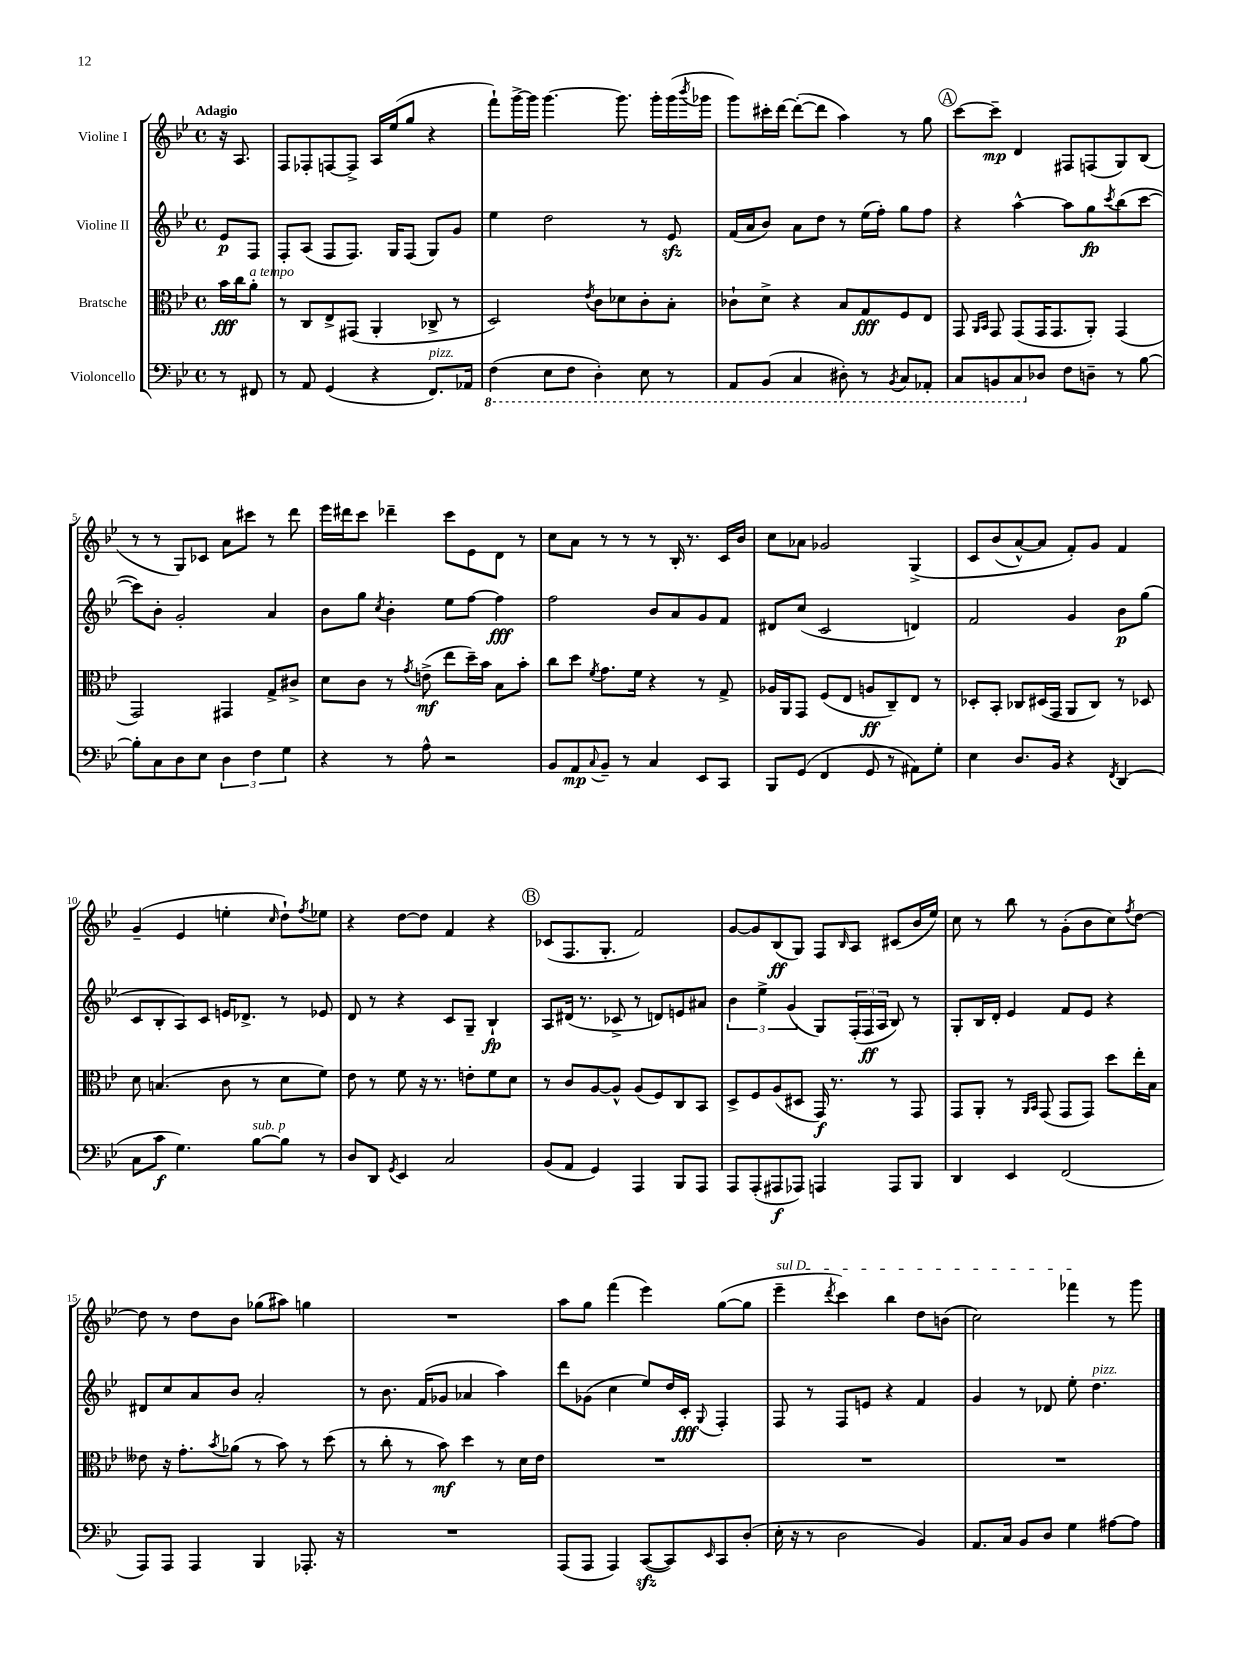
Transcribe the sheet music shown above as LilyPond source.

<<
\new StaffGroup <<
\new Staff = "s0" \with { instrumentName = "Violine I" } {
    \clef treble \key bes \major \defaultTimeSignature \time 4/4 \partial 4 \tempo "Adagio"
    r16 a8. |
    f8 fes8-. f8~ f8-> a16 ees''16( g''8 r4 |
    f'''8-!) g'''16~-> g'''16 g'''4.~ g'''8. g'''16-. g'''16( \acciaccatura { bes'''8 } ges'''16 |
    g'''8) cis'''16-. d'''16~ d'''8~-.( d'''8 a''4) r8 g''8 |
    \mark \markup { \circle "A" } c'''8~ c'''8--\mp d'4 fis8 f8( g8) bes8( |
    r8 r8 g8) ces'8 a'8 cis'''8 r8 d'''8 |
    ees'''16 dis'''16 c'''8 des'''4-- c'''8 ees'8 d'8 r8 |
    c''8 a'8 r8 r8 r8 bes16-. r8. c'16 bes'16 |
    c''8 aes'8 ges'2 g4->\( |
    c'8 bes'8( a'8~-^) a'8 f'8-.\) g'8 f'4 |
    g'4--( ees'4 e''4-. \grace { c''16 } d''8-!) \acciaccatura { f''8 } ees''8 |
    r4 d''8~ d''8 f'4 r4 |
    \mark \markup { \circle "B" } ces'8( f8. g8.-. f'2) |
    g'8~ g'8 bes8\ff( g8) f8 \grace { bes16 } a8 cis'8( bes'16 ees''16) |
    c''8 r8 bes''8 r8 g'8-.( bes'8 c''8) \acciaccatura { f''8 } d''8~ |
    d''8 r8 d''8 bes'8 ges''8( ais''8) g''4 |
    R1 |
    a''8 g''8 f'''4( ees'''4) g''8~( g''8 |
    \once \override TextSpanner.bound-details.left.text = \markup { \italic "sul D" } ees'''4--\startTextSpan \acciaccatura { d'''8 } c'''4) bes''4 d''8 b'8( |
    c''2) fes'''4\stopTextSpan r8 g'''8 \bar "|." |
}
\new Staff = "s1" \with { instrumentName = "Violine II" } {
    \clef treble \key bes \major \defaultTimeSignature \time 4/4 \partial 4
    ees'8\p f8 |
    f8-. a8( f8 f8.) g16 f8( g8) g'8 |
    ees''4 d''2 r8 ees'8\sfz |
    f'16( a'16 bes'8) a'8 d''8 r8 ees''16( f''16-.) g''8 f''8 |
    \mark \markup { \circle "A" } r4 a''4~-^ a''8 g''8\fp \acciaccatura { c'''8 } bes''8( c'''8~ |
    c'''8) bes'8-. g'2-. a'4 |
    bes'8 g''8 \acciaccatura { c''8 } bes'4-. ees''8 f''8~ f''4\fff |
    f''2 bes'8 a'8 g'8 f'8 |
    dis'8 c''8( c'2 d'4) |
    f'2 g'4 bes'8\p g''8( |
    c'8 bes8-. a8) c'8 e'16 des'8.-> r8 ees'8 |
    d'8 r8 r4 c'8 g8-- bes4-!\fp |
    \mark \markup { \circle "B" } a8 dis'16( r8. ces'8-> r8 d'8) e'8 ais'8 |
    \tuplet 3/2 { bes'4 ees''4-> g'4( } g8) \tuplet 3/2 { f16-.( f16\ff a16 } bes8) r8 |
    g8-. bes16 d'16-. ees'4 f'8 ees'8 r4 |
    dis'8 c''8 a'8 bes'8 a'2-. |
    r8 bes'8. f'16( ges'8 aes'4 a''4) |
    d'''8 ges'8( c''4 ees''8) d''16 c'16-.\fff \appoggiatura { g8 } f4-. |
    f8 r8 f8 e'8 r4 f'4 |
    g'4 r8 des'8 ees''8-. d''4.^\markup { \italic "pizz." } \bar "|." |
}
\new Staff = "s2" \with { instrumentName = "Bratsche" } {
    \clef alto \key bes \major \defaultTimeSignature \time 4/4 \partial 4
    bes'16\fff c''16 a'8-.^\markup { \italic "a tempo" } |
    r8 c8 ees8-> gis,8( a,4-. ces8-> r8 |
    d2) \acciaccatura { ees'8 } c'8 des'8 c'8-. bes8-. |
    ces'8-! d'8-> r4 bes8 g8\fff f8 ees8 |
    \mark \markup { \circle "A" } g,8 \grace { a,16 bes,16 } g,8 g,8( g,16 g,8. a,8-.) g,4( |
    g,2) gis,4 g8-> cis'8-> |
    d'8 c'8 r8 \acciaccatura { g'8 } e'8->\mf( ees''8 d''16--) bes'16 bes8 bes'8-. |
    c''8 d''8 \acciaccatura { f'8 } g'8. f'16 r4 r8 g8-> |
    aes16 a,16 g,8 f8( ees8 a8\ff c8--) ees8 r8 |
    des8-. bes,8-. ces8 dis16( g,16 a,8 ces8) r8 des8 |
    d'8 b4.( c'8 r8 d'8 f'8) |
    ees'8 r8 f'8 r16 r8. e'8-. f'8 d'8 |
    \mark \markup { \circle "B" } r8 c'8 a8~ a8-^ a8( f8) c8 bes,8 |
    d8-> f8 a8( dis8 g,16\f) r8. r8 g,8 |
    g,8 a,8-. r8 \grace { a,16 bes,16 } g,8( g,8 g,8) d''8 ees''16-. bes16 |
    eeses'8 r16 g'8.-. \acciaccatura { bes'8 } aes'8( r8 bes'8) r8 d''8( |
    r8 c''8-. r8 bes'8\mf) d''4 r8 d'16 ees'16 |
    R1 |
    R1 |
    R1 \bar "|." |
}
\new Staff = "s3" \with { instrumentName = "Violoncello" } {
    \clef bass \key bes \major \defaultTimeSignature \time 4/4 \partial 4
    r8 fis,8 |
    r8 a,8 g,4( r4 f,8.^\markup { \italic "pizz." }) aes,16 |
    \ottava #-1 f,4( ees,8 f,8 d,4-.) ees,8 r8 |
    a,,8 bes,,8( c,4 dis,8-.) r8 \acciaccatura { bes,,8 } c,8 aes,,8-. |
    \mark \markup { \circle "A" } c,8 b,,8 c,8 \ottava #0 des8 f8 d8-- r8 bes8~ |
    bes8-. c8 d8 ees8 \tuplet 3/2 { d4 f4 g4 } |
    r4 r8 a8-^ r2 |
    bes,8 a,8\mp \appoggiatura { c8 } bes,8-- r8 c4 ees,8 c,8 |
    bes,,8 g,8( f,4 g,8 r8 ais,8) g8-. |
    ees4 d8. bes,16 r4 \acciaccatura { f,8 } d,4( |
    c8 c'8\f g4.) bes8~^\markup { \italic "sub. p" } bes8 r8 |
    d8 d,8 \acciaccatura { g,8 } ees,4 c2 |
    \mark \markup { \circle "B" } bes,8( a,8 g,4) a,,4 bes,,8 a,,8 |
    a,,8 a,,8-.( ais,,8\f aes,,8) a,,4 a,,8 bes,,8 |
    d,4 ees,4 f,2( |
    a,,8) a,,8 a,,4 bes,,4 aes,,8.-. r16 |
    R1 |
    a,,8( a,,8 a,,4) c,8~\sfz( c,8) \grace { ees,16 } c,8 d8-.( |
    ees16-. r16 r8 d2 bes,4) |
    a,8. c16 bes,8 d8 g4 ais8~ ais8 \bar "|." |
}
>>
>>
